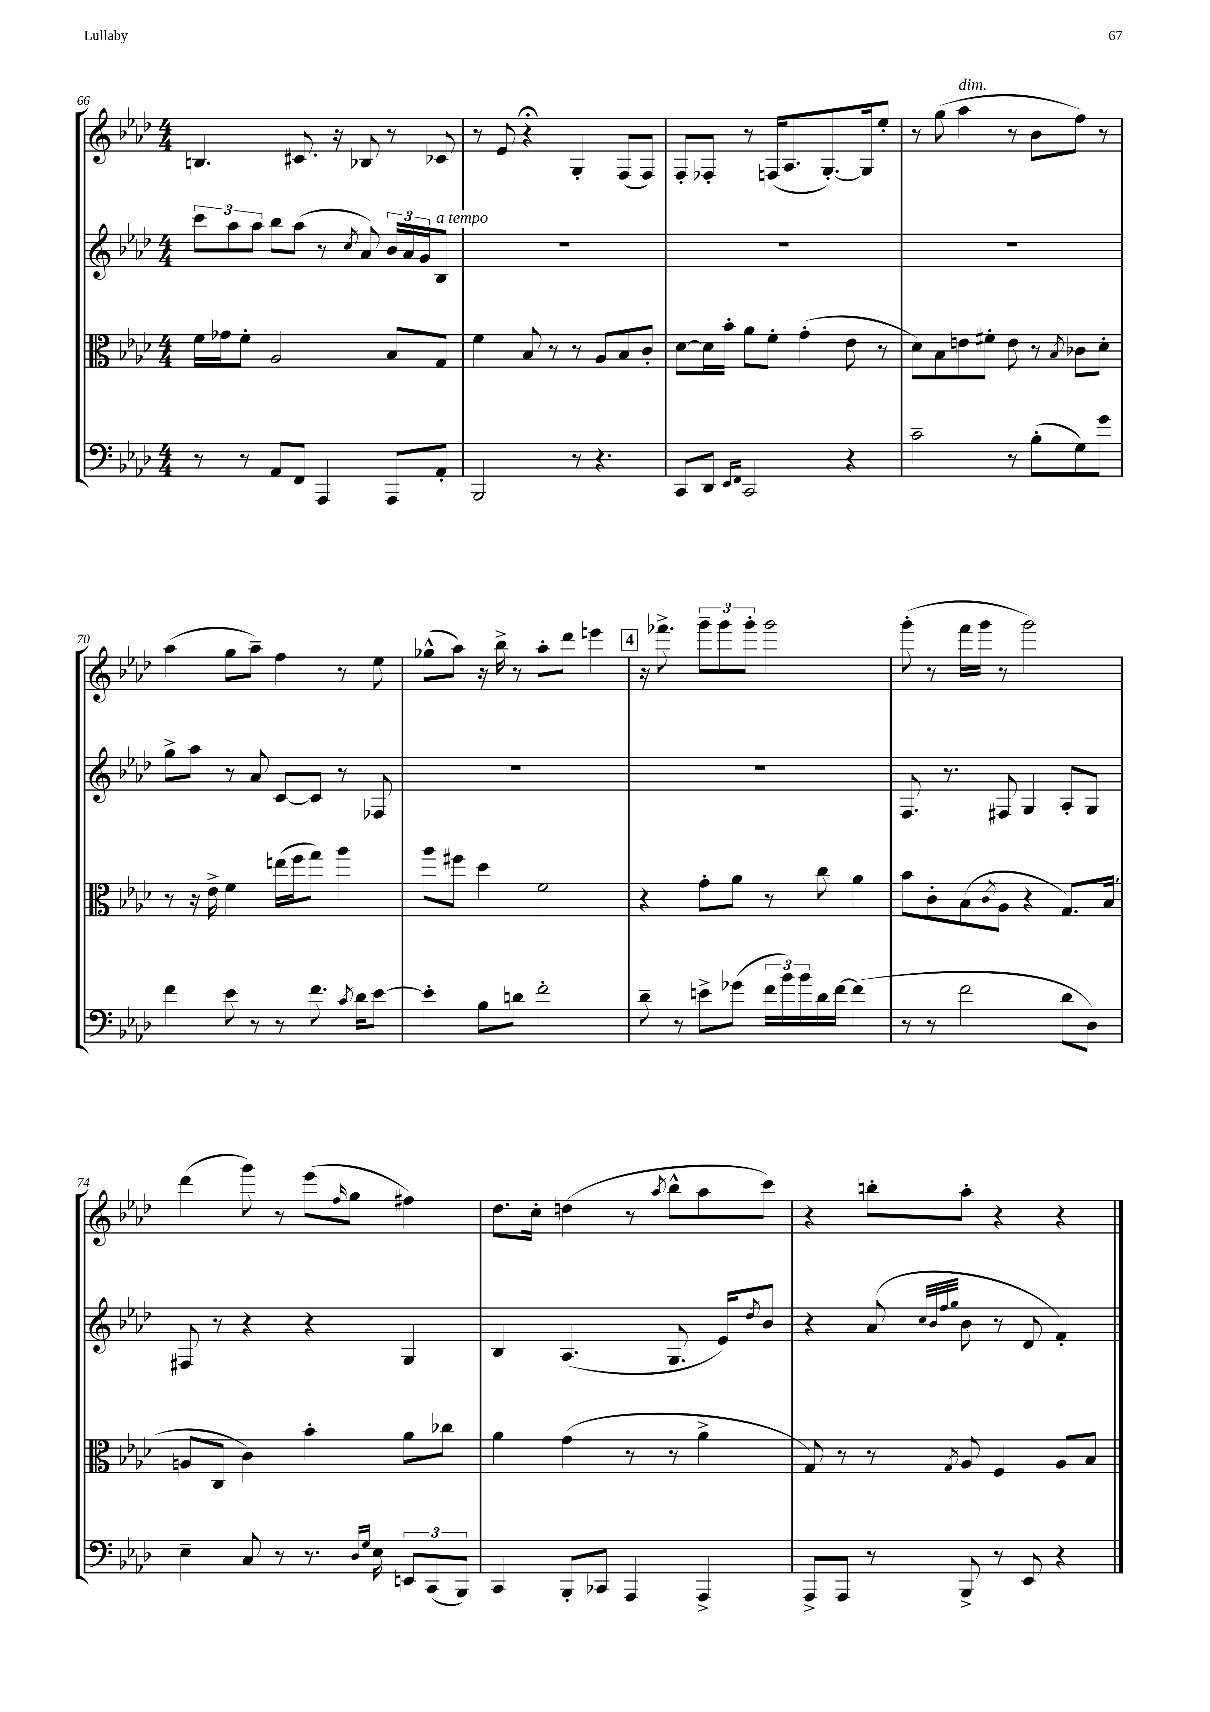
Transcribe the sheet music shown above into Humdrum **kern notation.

**kern	**kern	**kern	**kern
*part4	*part3	*part2	*part1
*staff4	*staff3	*staff2	*staff1
*clefF4	*clefC3	*clefG2	*clefG2
*k[b-e-a-d-]	*k[b-e-a-d-]	*k[b-e-a-d-]	*k[b-e-a-d-]
*M4/4	*M4/4	*M4/4	*M4/4
=66	=66	=66	=66
8r	16f\LL	12ccc\L	4.Bn/
.	16g-X\J	.	.
.	.	12aa-\	.
8r	8f'\J	.	.
.	.	12aa-\J	.
8AA-/L	2A-/	8bb-\L	.
8FF/J	.	(8aa-\J	8.c#X/
4AAA-/	.	8r	.
.	.	.	16r
.	.	8qcc/	.
.	.	8a-/)	8B-X/
8AAA-/L	8B-/L	24b-/LL	8r
.	.	24a-/	.
.	.	24g/J	.
!	!	!LO:TX:a:i:t=a tempo	!
8AA-'/J	8G/J	8B-/J	8c-X/
=67	=67	=67	=67
2BBB-/	4f\	1r	8r
.	.	.	8e-/
.	8B-/	.	4r;<
.	8r	.	.
8r	8r	.	4G'/
4.r	8A-/L	.	.
.	8B-/	.	(8F/L
.	8c'/J	.	8F/J)
=68	=68	=68	=68
8CC/L	[8d-\L	1r	8F'/L
8DD-/J	16d-\L]	.	8F-X'/J
.	16b-'\JJ	.	.
16qqEE-/LL	.	.	.
16qqFF/JJ	.	.	.
2CC/	8a-\L	.	8r
.	8f'\J	.	(16Fn/KL
.	.	.	8.A-/
.	(4g'\	.	.
.	.	.	[8.G'/)
4r	8e-\	.	.
.	.	.	16G/k]
.	8r	.	8ee-'/J
=69	=69	=69	=69
2c~\	8d-\L)	1r	8r
.	8B-\	.	(8gg\
!	!	!	!LO:TX:a:i:t=dim.
.	8en\	.	4aa-\
.	8f#X'\J	.	.
8r	8e\	.	8r
(8B-'\L	8r	.	8b-\L
.	8qB-/	.	.
8G\)	8c-X\L	.	8ff\J)
8g\J	8d-'\J	.	8r
!!LO:LB:g=z
=70	=70	=70	=70
4f\	8r	8gg^\L	(4aa-\
.	16r	8aa-\J	.
.	16e-^\	.	.
8e-\	4f\	8r	8gg\L
8r	.	8a-/	8aa-~\J)
8r	(16een\LL	[8c/L	4ff\
.	16ff\J	.	.
8.f\	8gg\J)	8c/J]	.
.	4aa-\	8r	8r
8qc/	.	.	.
16d-\KL	.	.	.
[8e-\J	.	8F-X/	8ee-\
=71	=71	=71	=71
4e-'\]	8aa-\L	1r	(8gg-X^^\L
.	8ff#X\J	.	8aa-\J)
8B-\L	4dd-\	.	16r
.	.	.	16bb-^\
8dn\J	.	.	8r
2f'\	2f\	.	8aa-'\L
.	.	.	8ddd-\J
.	.	.	4eeen\
!!LO:REH:place=s1:t=4
=72	=72	=72	=72
8d-~\	4r	1r	16r
.	.	.	8.fff-X^\
8r	.	.	.
8en^\L	8g'\L	.	12ggg~\L
.	.	.	12ggg\
(8g-X\J	8a-\J	.	.
.	.	.	12ggg'\J
24f\LL	8r	.	2ggg\
24b-\)	.	.	.
24b-\	.	.	.
16d-\	8cc\	.	.
[16f\JJ	.	.	.
(4f\]	4a-\	.	.
=73	=73	=73	=73
8r	8b-\L	8.F/	(8ggg'\
8r	8c'\	.	8r
.	.	8.r	.
2f\	(8B-\	.	16fff\LL
.	.	.	16ggg\JJ
.	8qc/	.	.
.	8A-\J	8F#X/	8r
.	4r	4G/	2ggg\)
8d-\L	8.G/L)	8A-'/L	.
8D-\J)	.	8G/J	.
.	(16B-/Jk	.	.
!!LO:LB:g=z
=74	=74	=74	=74
4E-~\	8An/L	8F#X/	(4ddd-\
.	8C/J	8r	.
8C/	4c\)	4r	8ggg\)
8r	.	.	8r
8.r	4b-'\	4r	(8eee-\L
.	.	.	16qqff/
.	.	.	8gg\J
16qqD-/LL	.	.	.
16qqG/JJ	.	.	.
16E-\	.	.	.
12EEn/L	8a-\L	4G/	4ff#X\)
(12CC/	.	.	.
.	8cc-X\J	.	.
12BBB-/J)	.	.	.
=75	=75	=75	=75
4CC/	4a-\	4B-/	8.dd-\L
.	.	.	16cc'\Jk
8BBB-'/L	(4g\	(4.A-/	(4ddn\
8CC-X/J	.	.	.
4AAA-/	8r	.	8r
.	.	.	8qaa-/
.	8r	8.G/	8bb-^^\L
4AAA-^/	4a-^\	.	8aa-\
.	.	16e-/KL)	.
.	.	8qdd-/	.
.	.	8b-/J	8ccc\J)
=76	=76	=76	=76
8AAA-^/L	8G/)	4r	4r
8AAA-/J	8r	.	.
8r	8r	(8a-/	8bbn'\L
.	.	32qqcc/LLL	.
.	.	32qqb-/	.
.	.	32qqff/	.
.	8qG/	32qqgg/JJJ	.
8BBB-^/	8A-/	8b-\	8aa-'\J
8r	4F/	8r	4r
8EE-/	.	8d-/	.
4r	8A-/L	4f'/)	4r
.	8B-/J	.	.
==	==	==	==
*-	*-	*-	*-
